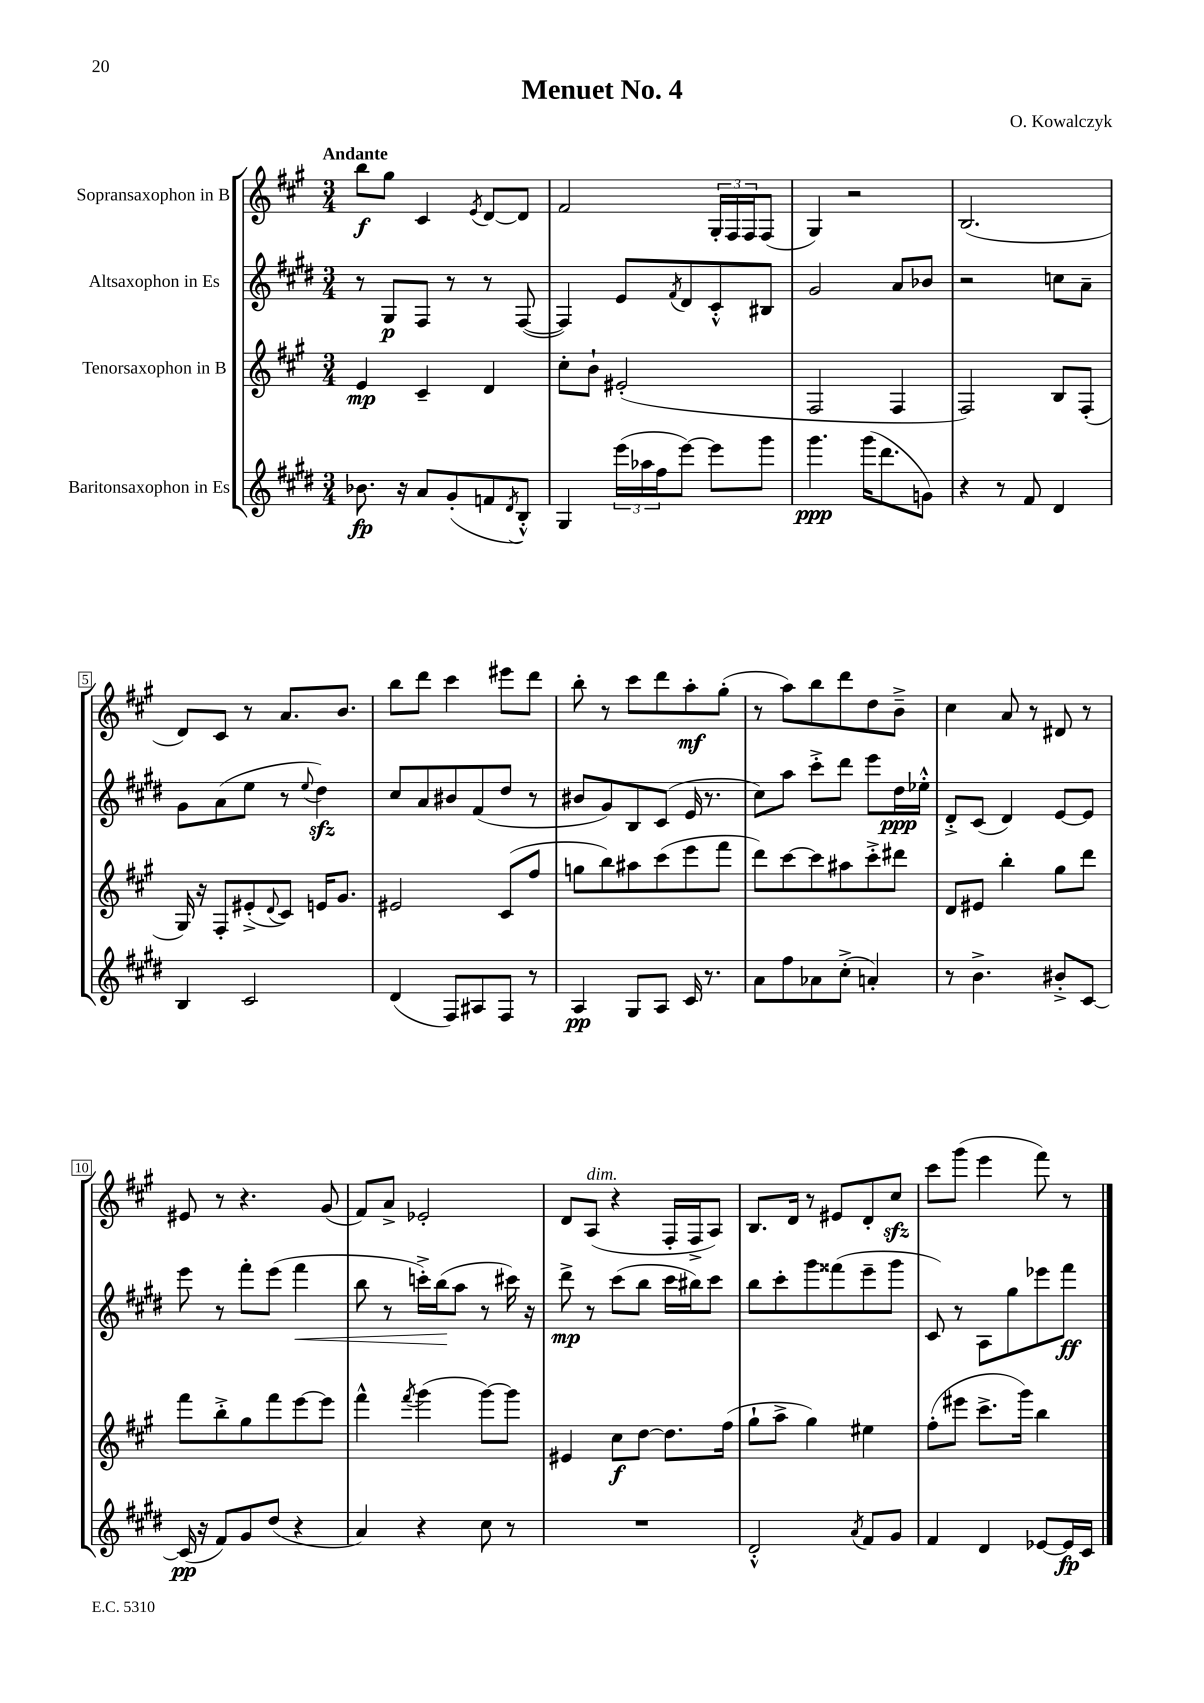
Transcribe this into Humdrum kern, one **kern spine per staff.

**kern	**kern	**kern	**kern
*staff4	*staff3	*staff2	*staff1
*clefG2	*clefG2	*clefG2	*clefG2
*k[f#c#g#d#]	*k[f#c#g#]	*k[f#c#g#d#]	*k[f#c#g#]
*M3/4	*M3/4	*M3/4	*M3/4
8.b-	4e	8r	8bb
.	.	8G#	8gg#
16r	.	.	.
8a	4c#~	8F#	4c#
(8g#'	.	8r	.
.	.	.	8qe
8f	4d	8r	[8d
8qd#	.	.	.
8B'^^)	.	([8F#	8d]
=	=	=	=
4G#	8cc#'	4F#])	2f#
.	8b`	.	.
(24eee	(2e#'	8e	.
24aa-	.	.	.
24ff#	.	.	.
.	.	8qf#	.
[8eee)	.	8d#	.
8eee]	.	8c#'^^	24G#'
.	.	.	24F#
.	.	.	24F#
8ggg#	.	8B#	(8F#
=	=	=	=
4.ggg#	2F#	2g#	4G#)
.	.	.	2r
(16ggg#	.	.	.
8.ddd#	.	.	.
.	4F#	8a	.
8g)	.	8b-	.
=	=	=	=
4r	2F#)	2r	(2.B
8r	.	.	.
8f#	.	.	.
4d#	8B	8cc	.
.	(8F#'	8a~	.
=	=	=	=
4B	16G#)	8g#	8d)
.	16r	.	.
.	8F#'	(8a	8c#
2c#	(8e#'^	8ee	8r
.	8qqd	.	.
.	8c#)	8r	8.a
.	.	8qqee	.
.	16e	4dd#)	.
.	8.g#	.	8.b
=	=	=	=
(4d#	2e#	8cc#	8bb
.	.	8a	8ddd
8F#)	.	8b#	4ccc#
8A#	.	(8f#	.
8F#	(8c#	8dd#	8eee#
8r	8ff#	8r	8ddd
=	=	=	=
4A	8gg	8b#	8bb'
.	8bb)	8g#)	8r
8G#	8aa#	8B	8ccc#
8A	(8ccc#	(8c#	8ddd
16c#	8eee	16e	8aa'
8.r	.	8.r	.
.	8fff#	.	(8gg#'
=	=	=	=
8a	8ddd)	8cc#)	8r
8ff#	[8ccc#	8aa	8aa)
8a-	8ccc#]	8ccc#'^	8bb
(8cc#'^	8aa#	8ddd#	8ddd
4a')	8ccc#'^	8eee	8dd
.	8ddd#	16dd#	8b~^
.	.	16ee-'^^	.
=	=	=	=
8r	8d	8d#'^	4cc#
4.b^	8e#	(8c#	.
.	4bb'	4d#)	8a
.	.	.	8r
8b#'^	8gg#	[8e	8d#
[8c#	8ddd	8e]	8r
=	=	=	=
(16c#]	8fff#	8eee	8e#
16r	.	.	.
8f#)	8bb'^	8r	8r
8g#	8gg#	8fff#'	4.r
(8dd#	8fff#	(8eee	.
4r	[8eee	4fff#	.
.	8eee]	.	(8g#
=	=	=	=
4a)	4fff#^^	8bb	8f#)
.	.	8r	8a^
.	8qfff#	.	.
4r	(4ggg#	16ccc'^)	2e-'
.	.	(16bb	.
.	.	8aa	.
8cc#	[8ggg#)	8r	.
8r	8ggg#]	16ccc#)	.
.	.	16r	.
=	=	=	=
2.r	4e#	8ddd#^	8d
.	.	8r	(8A
.	8cc#	(8ccc#	4r
.	[8dd	8bb	.
.	8.dd]	16ccc#	16F#'
.	.	16bb#)	16F#^
.	.	8ccc#	8A)
.	(16ff#	.	.
=	=	=	=
2d#'^^	8gg#`	8bb	8.B
.	8aa^	8ccc#'	.
.	.	.	16d
.	4gg#)	8ggg#	8r
.	.	(8fff##	8e#
8qa	.	.	.
8f#	4ee#	8eee~	8d'
8g#	.	8ggg#	8cc#
=	=	=	=
4f#	(8ff#'	8c#)	8ccc#
.	8eee#	8r	(8ggg#
4d#	8.ccc#^	8A	4eee
.	.	8gg#	.
.	16ggg#)	.	.
[8e-	4bb	8eee-	8fff#)
16e-]	.	8fff#	8r
16c#	.	.	.
==	==	==	==
*-	*-	*-	*-
